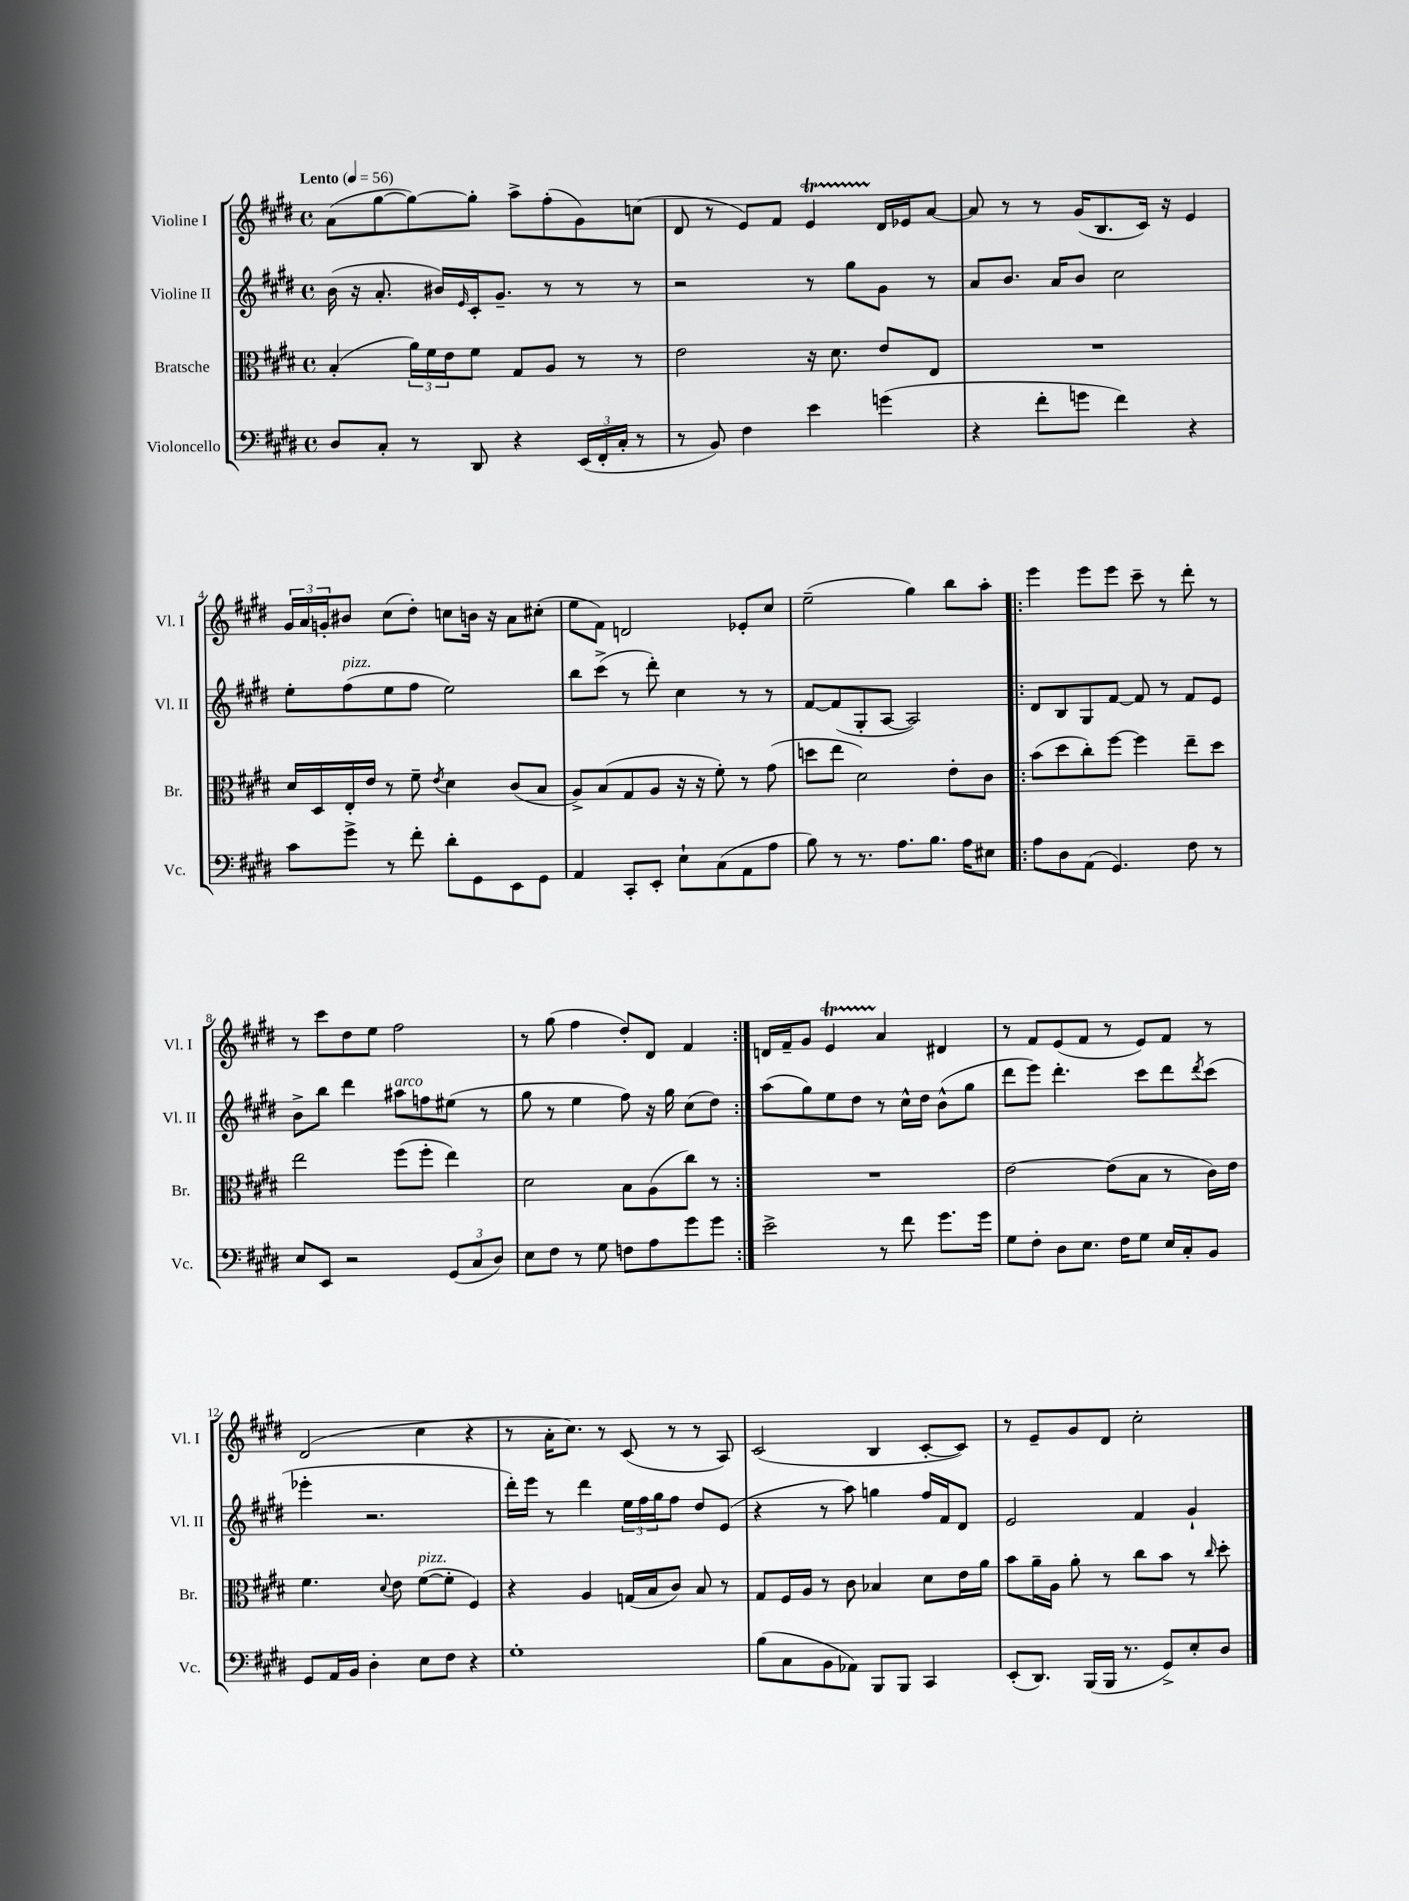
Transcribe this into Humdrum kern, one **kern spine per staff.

**kern	**kern	**kern	**kern
*staff4	*staff3	*staff2	*staff1
*clefF4	*clefC3	*clefG2	*clefG2
*k[f#c#g#d#]	*k[f#c#g#d#]	*k[f#c#g#d#]	*k[f#c#g#d#]
*M4/4	*M4/4	*M4/4	*M4/4
*met(c)	*met(c)	*met(c)	*met(c)
*MM56	*MM56	*MM56	*MM56
8D#	(4B'	(16b	(8a
.	.	16r	.
8C#'	.	8.a'	[8gg#
8r	24a)	.	8gg#_)
.	24f#	.	.
.	.	16b#)	.
.	24e	.	.
.	.	16qqe	.
8DD#	8f#	16c#'	8gg#']
.	.	8.g#~	.
4r	8G#	.	8aa^
.	8A	8r	(8ff#'
(24EE	8r	8r	8g#)
24FF#'	.	.	.
24C#'	.	.	.
8r	8r	8r	(8cc
=	=	=	=
8r	2e	2r	8d#
8BB)	.	.	8r
4F#	.	.	8e)
.	.	.	8f#
4e	16r	8r	4e
.	8.d#	.	.
.	.	8gg#	.
(4g	8e	8g#	16d#
.	.	.	16e-
.	8E	8r	[8a
=	=	=	=
4r	1r	8a	8a]
.	.	8.b	8r
8f#'	.	.	8r
.	.	16a	.
8g	.	8b	(16g#
.	.	.	8.B
4f#)	.	2cc#	.
.	.	.	16c#)
.	.	.	16r
4r	.	.	4e
=	=	=	=
8c#	16d#	8ee'	24g#
.	.	.	24a
.	16D#	.	.
.	.	.	24g'
8g#^	16E'	(8ff#	8b#
.	16e	.	.
8r	8r	8ee	(8cc#
8f#'	8f#~	8ff#	8dd#')
.	8qe	.	.
8d#'	4d#	2ee)	8cc
8GG#	.	.	16b
.	.	.	16r
8EE	(8c#	.	8a
8GG#	8B	.	(8cc#'
=	=	=	=
4AA	8A^)	8bb	8ee
.	(8B	(8ccc#^	8f#)
8CC#'	8G#	8r	2d
8EE'	8A	8ddd#')	.
8E`	16r	4cc#	.
.	16r	.	.
(8C#	8f#')	.	.
8AA	8r	8r	8e-'
8A	(8g#	8r	8cc#
=	=	=	=
8B)	8dd	[8f#	(2ee~
8r	8ee	(8f#]	.
8.r	2d#)	8G#'	.
.	.	[8A	.
8.A	.	.	.
.	.	2A])	4gg#)
8.B	.	.	.
.	8e'	.	8bb
16A	.	.	.
8E#	8c#	.	8aa'
=!|:	=!|:	=!|:	=!|:
8A	(8b	8d#	4eee
8D#	8dd#	8B	.
(8AA	8cc#')	8G#	8eee
4.GG#)	[8ff#	[8f#	8eee
.	4ff#]	8f#]	8ccc#~
.	.	8r	8r
8F#	8ee~	8f#	8ddd#'
8r	8dd#	8e	8r
=	=	=	=
8E	2ee	8b^	8r
8EE	.	8bb	8ccc#
2r	.	4ddd#	8dd#
.	.	.	8ee
.	(8ff#	8aa#	2ff#
.	8ff#'	8ff	.
(12GG#	4ee)	(8ee#	.
12C#	.	.	.
.	.	8r	.
12D#)	.	.	.
=	=	=	=
8E	2d#	8gg#	8r
8F#	.	8r	(8gg#
8r	.	4ee	4ff#
8G#	.	.	.
8F	8B	8ff#)	8dd#')
8A	(8A	16r	8d#
.	.	16gg#	.
8g#	8cc#)	(8cc#	4f#
8g#	8r	8dd#)	.
=:|!	=:|!	=:|!	=:|!
2e^	1r	(8aa	16d
.	.	.	16f#~
.	.	8gg#)	8g#
.	.	8ee	4e
.	.	8dd#	.
8r	.	8r	4a
8f#	.	16cc#^^	.
.	.	16dd#	.
8.g#	.	(8b^^	4d#
.	.	8gg#	.
16g#	.	.	.
=	=	=	=
8G#	[2e	8ddd#	8r
8F#'	.	8eee)	8f#
8D#	.	4.ddd#'	(8e
8.E	.	.	8f#
.	(8e]	.	8r
16F#	.	.	.
8G#	8B	8ccc#	8e)
16E	8r	8ddd#	8f#
16C#'	.	.	.
.	.	8qddd#	.
8BB	16c#)	(8ccc#	8r
.	16e	.	.
=	=	=	=
8GG#	4.f#	4eee-'	(2d#
16AA	.	.	.
16BB	.	.	.
4D#'	.	2.r	.
.	8qqd#	.	.
.	8e	.	.
8E	([8f#	.	4cc#
8F#	8f#']	.	.
4r	4F#)	.	4r
=	=	=	=
1G#'	4r	16ddd#')	8r
.	.	16eee	.
.	.	8r	16a'
.	.	.	8.cc#)
.	4A	4ddd#	.
.	.	.	8r
.	(16G	24ee	(8c#
.	.	24ff#	.
.	16B	.	.
.	.	24gg#	.
.	8c#)	8ff#	8r
.	8B	8dd#	8r
.	8r	(8e	8A)
=	=	=	=
(8B	8G#	4r	(2c#
8C#	16F#	.	.
.	16A	.	.
8BB	8r	8r	.
8AA-)	8c#	8aa)	.
8BBB	4B-	4gg	4B
8BBB	.	.	.
4CC#	8d#	16ff#	[8c#'
.	.	16f#	.
.	16e	8d#	8c#])
.	16a	.	.
=	=	=	=
(8EE'	8b	2e	8r
8.DD#)	16a~	.	8e~
.	16A	.	.
.	8a'	.	8g#
(16BBB	.	.	.
16BBB	8r	.	8d#
8.r	.	.	.
.	8cc#	4f#	2cc#'
8GG#^)	8b	.	.
8E'	8r	4g#`	.
.	16qqcc#	.	.
8D#	8dd#'	.	.
==	==	==	==
*-	*-	*-	*-
